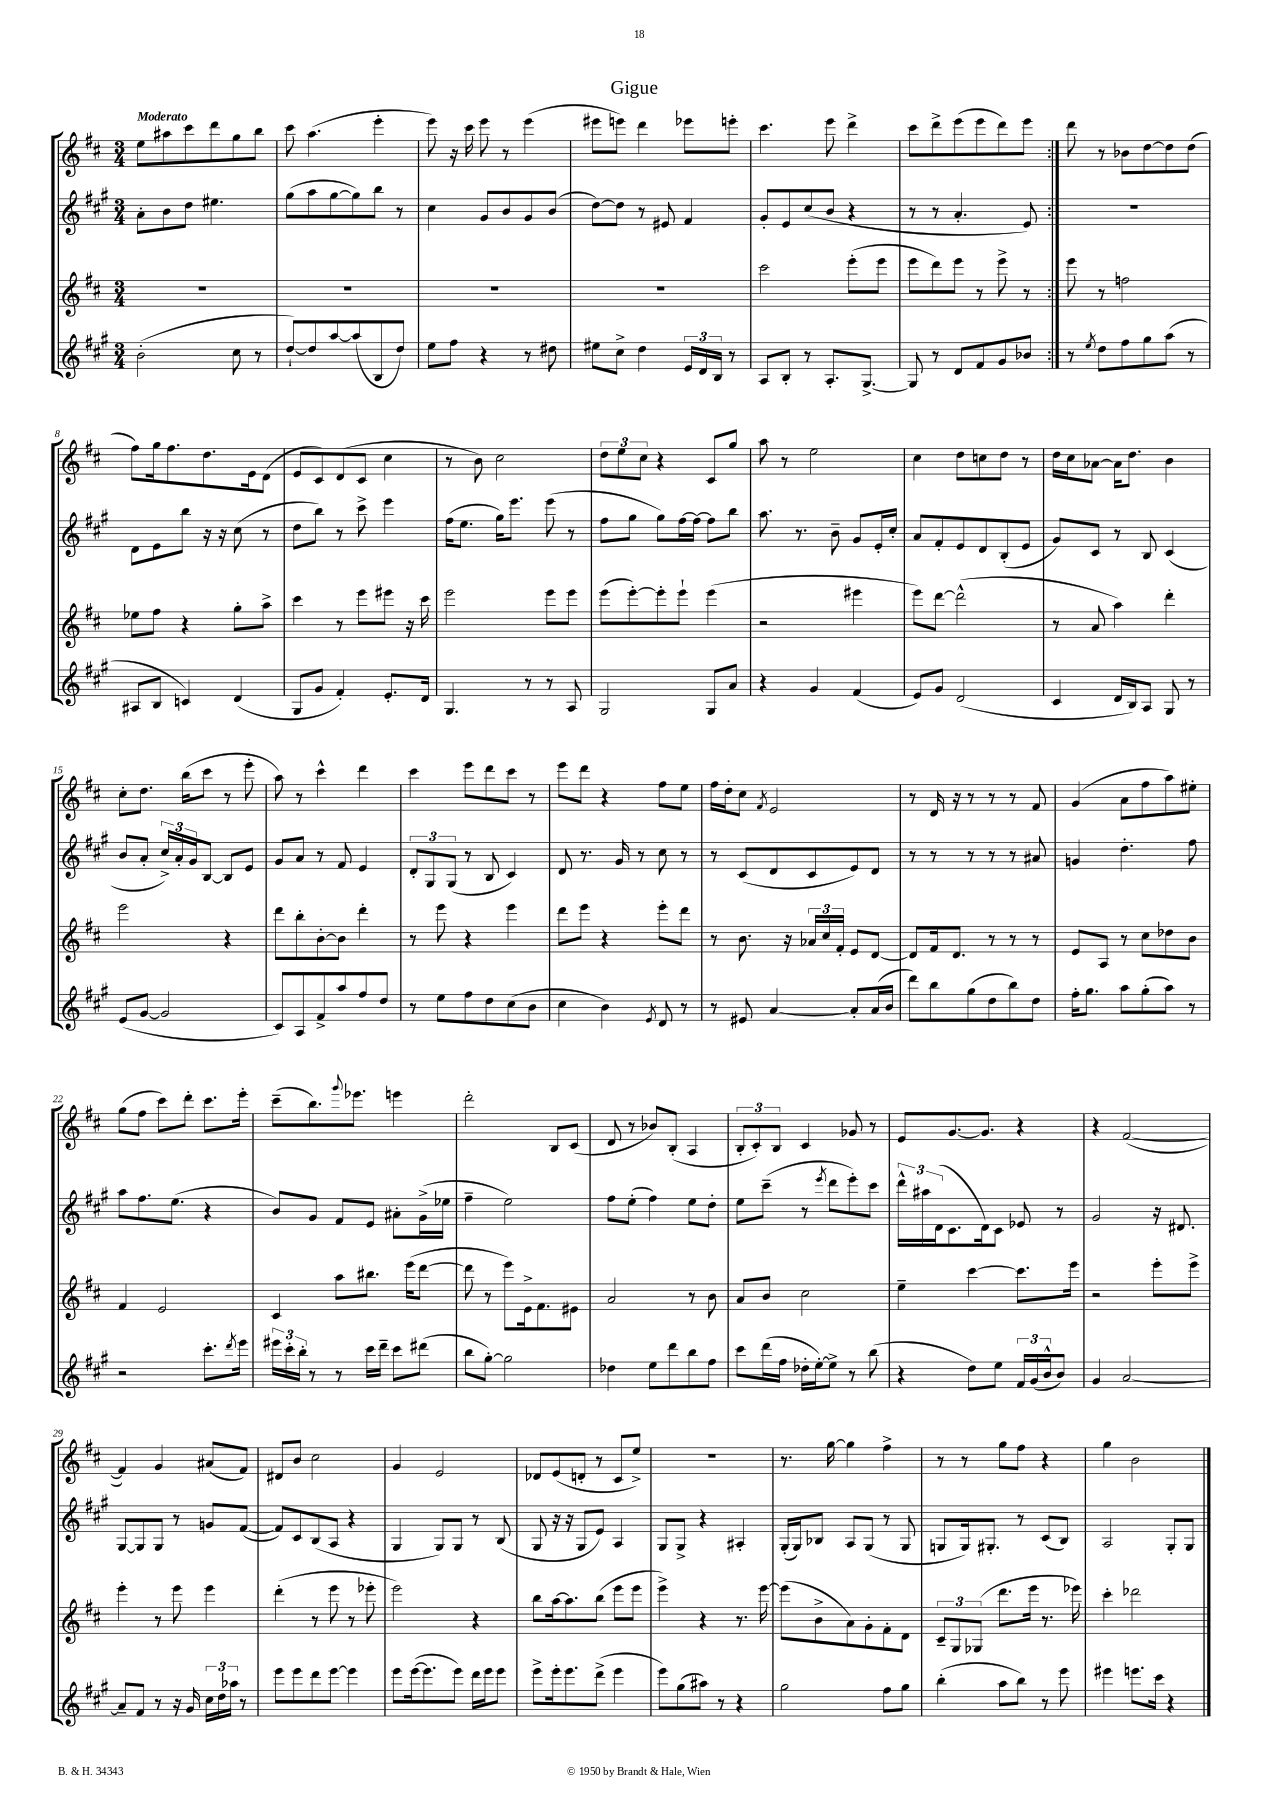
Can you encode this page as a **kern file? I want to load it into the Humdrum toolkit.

**kern	**kern	**kern	**kern
*staff4	*staff3	*staff2	*staff1
*clefG2	*clefG2	*clefG2	*clefG2
*k[f#c#g#]	*k[f#c#]	*k[f#c#g#]	*k[f#c#]
*M3/4	*M3/4	*M3/4	*M3/4
(2b'\	2.r	8a'\L	8ee\L
.	.	8b\	8aa#\
.	.	8dd\J	8ccc#\
.	.	4.ee#\	8ddd\
8cc#\	.	.	8gg\
8r	.	.	8bb\J
=	=	=	=
[8dd`/L)	2.r	(8gg#\L	8ccc#\
8dd/]	.	8aa\	(4.aa\
[8aa/	.	[8gg#\	.
(8aa/]	.	8gg#\])	.
8B/	.	8bb\J	4eee'\
8dd/J)	.	8r	.
=	=	=	=
8ee\L	2.r	4cc#\	8eee\)
8ff#\J	.	.	16r
.	.	.	16ccc#\
4r	.	8g#/L	8eee\
.	.	8b/	8r
8r	.	8g#/	(4eee\
8dd#\	.	(8b/J	.
=	=	=	=
8ee#\L	2.r	[8dd\L)	8eee#\L
8cc#^\J	.	8dd\]J	8eee\J)
4dd\	.	8r	4ddd\
.	.	8e#/	.
24e/LL	.	4f#/	8eee-\L
24d/	.	.	.
24B/JJ	.	.	.
8r	.	.	8eee'\J
=	=	=	=
8A/L	2ccc#\	8g#'/L	4.ccc#\
8B'/J	.	8e/	.
8r	.	(8cc#/	.
8.A'/L	.	8b/J	8eee\
.	(8eee'\L	4r	4ddd^\
[8.G#^/J	.	.	.
.	8eee\J	.	.
=	=	=	=
8G#/]	8eee\L	8r	8ccc#\L
8r	8ddd\)	8r	8ddd^\
8d/L	8eee\J	4.a'/	(8eee\
8f#/	8r	.	8eee\
8g#/	8eee^\	.	8ddd\)
8b-/J	8r	8e/)	8eee\J
=:|!	=:|!	=:|!	=:|!
8r	8eee\	2.r	8ddd\
8qee/	.	.	.
8dd\L	8r	.	8r
8ff#\	2ff\	.	8b-\L
8gg#\	.	.	[8dd\
(8aa\J	.	.	8dd\]
8r	.	.	(8dd\J
=	=	=	=
8A#/L	8ee-\L	8d\L	8ff#\L)
8B/J	8ff#\J	8e\	16gg\k
.	.	.	8.ff#\
4c/)	4r	8bb\J	.
.	.	16r	8.dd\
.	.	16r	.
(4d/	8gg'\L	(8cc#\	.
.	.	.	16e\k
.	8aa^\J	8r	(8d\J
=	=	=	=
8G#/L	4ccc#\	8dd\L	8e/L
8g#/J	.	8bb\J)	8c#/)
4f#'/)	8r	8r	(8d/
.	8eee\L	8ccc#^\	8c#/J
8.e'/L	8eee#\J	4eee\	4cc#\
.	16r	.	.
16d/Jk	16ccc#\	.	.
=	=	=	=
4.G#/	2eee\	(16ff#\LK	8r
.	.	8.ee\J	.
.	.	.	8b\)
.	.	16gg#\LK)	2cc#\
.	.	8.eee\J	.
8r	.	.	.
8r	8eee\L	(8eee\	.
8A/	8eee\J	8r	.
=	=	=	=
2G#/	(8eee\L	8ff#\L	12dd\L
.	.	.	12ee\
.	[8eee'\)	8gg#\J	.
.	.	.	12cc#\J
.	8eee'\]	8gg#\L)	4r
.	8eee`\J	[16ff#\L	.
.	.	16ff#\_JJ	.
8G#/L	(4eee\	8ff#\]L	8c#/L
8a/J	.	8bb\J	8gg/J
=	=	=	=
4r	2r	8.aa\	8aa\
.	.	.	8r
.	.	8.r	.
4g#/	.	.	2ee\
.	.	8b~\	.
(4f#/	4eee#\	8g#/L	.
.	.	16e'/L	.
.	.	16cc#'/JJ	.
=	=	=	=
8e/L)	8eee\L)	8a/L	4cc#\
8g#/J	[8ddd\J	8f#'/	.
(2d/	(2ddd^^\]	8e/	8dd\L
.	.	8d/	8cc\
.	.	(8B'/	8dd\J
.	.	8e/J	8r
=	=	=	=
4c#/	8r	8g#/L)	16dd\LL
.	.	.	16cc#\J
.	8a/	8c#/J	[8a-\J
16d/LL	4aa\)	8r	16a-\]LK
16B/J)	.	.	8.dd\J
8A/J	.	8B/	.
8G#/	4ddd'\	(4c#/	4b\
8r	.	.	.
=	=	=	=
(8e/L	2eee\	8b/L	8cc#'\L
[8g#/J	.	8a'/J	8.dd\J
2g#/]	.	24cc#^/LL)	.
.	.	24a'/	.
.	.	.	(16bb\LK
.	.	24g#/J	.
.	.	[8B/J	8ccc#\J
.	4r	8B/]L	8r
.	.	8e/J	8eee'\
=	=	=	=
8c#/L)	8ddd\L	8g#/L	8aa\)
8A/	8bb'\	8a/J	8r
8f#^/	[8b'\	8r	4ccc#^^\
8aa/	8b\]J	8f#/	.
8ff#/	4ddd'\	4e/	4ddd\
8dd/J	.	.	.
=	=	=	=
8r	8r	12d'/L	4ccc#\
.	.	12G#/	.
8ee\L	8eee\	.	.
.	.	(12G#/J	.
8ff#\	4r	8r	8eee\L
8dd\	.	8B/	8ddd\
(8cc#\	4eee\	4c#/)	8ccc#\J
8b\J	.	.	8r
=	=	=	=
4cc#\	8ddd\L	8d/	8eee\L
.	8eee\J	8.r	8ddd\J
4b\)	4r	.	4r
.	.	16g#/	.
.	.	8r	.
8qe/	.	.	.
8d/	8eee'\L	8cc#\	8ff#\L
8r	8ddd\J	8r	8ee\J
=	=	=	=
8r	8r	8r	16ff#\LL
.	.	.	16dd'\J
8e#/	8.b\	(8c#/L	8cc#\J
.	.	.	8qf#/
[4a/	.	8d/	2e/
.	16r	.	.
.	24a-/LL	8c#/	.
.	24cc#/	.	.
.	24f#'/JJ	.	.
8a'/]L	8e/L	8e/)	.
(16a/L	[8d/J	8d/J	.
16b/JJ	.	.	.
=	=	=	=
8ddd\L)	8d/]L	8r	8r
8bb\	16f#/k	8r	16d/
.	8.d/J	.	16r
(8gg#\	.	8r	8r
8dd\	8r	8r	8r
8bb\)	8r	8r	8r
8dd\J	8r	8a#/	8f#/
=	=	=	=
16ff#'\LK	8e/L	4g/	(4g/
8.gg#\J	.	.	.
.	8A/J	.	.
8aa\L	8r	4.dd'\	8a\L
(8gg#'\	8cc#\L	.	8ff#\
8aa\J)	8dd-\	.	8aa\)
8r	8b\J	8ff#\	8ee#'\J
=	=	=	=
2r	4f#/	8aa\L	(8gg\L
.	.	8.ff#\	8ff#\J
.	2e/	.	8ccc#\L)
.	.	(8.ee\J	.
.	.	.	8ddd'\J
8.ccc#'\L	.	4r	8.ccc#\L
8qddd/	.	.	.
16eee\Jk	.	.	16eee'\Jk
=	=	=	=
24eee#\LL	4c#/	8b/L)	(8ccc#~\L
24ccc#'\	.	.	.
24bb'\JJ	.	.	.
8r	.	8g#/J	8.bb\)
8r	8aa\L	8f#/L	.
.	.	.	8qqggg/
.	.	.	8.eee-\J
16ccc#\LL	8.bb#\J	8e/J	.
16ddd~\JJ	.	.	.
8ccc#\L	.	8a#'\L	4eee\
.	(16eee\LK	.	.
(8ddd#\J	[8ddd\J	(16g#^\L	.
.	.	16ee-\JJ	.
=	=	=	=
8bb\L	8ddd\]	4ff#~\	2ddd'\
[8gg#'\J)	8r	.	.
2gg#\]	8eee\L)	2ee\)	.
.	16e^\k	.	.
.	8.f#\	.	.
.	.	.	8B/L
.	8e#\J	.	(8c#/J
=	=	=	=
4dd-\	2a/	8ff#\L	8d/
.	.	(8ee'\J	8r
8ee\L	.	4ff#\)	8b-/L)
8ddd\	.	.	(8B'/J
8bb\	8r	8ee\L	4A/
8ff#\J	8b\	8dd'\J	.
=	=	=	=
8ccc#\L	8a/L	8ee\L	12B'/L
.	.	.	12c#'/)
(16ddd\L	8b/J	(8ccc#~\J	.
.	.	.	12B/J
16ff#\JJ	.	.	.
16dd-'\LL	2cc#\	8r	4c#/
[16ee'\J)	.	.	.
.	.	8qeee/	.
8ee^\]J	.	8ddd\L	.
8r	.	8eee'\)	8g-/
(8bb\	.	8ccc#\J	8r
=	=	=	=
4r	4ee~\	24ddd^^\LL	8e/L
.	.	24aa#\	.
.	.	(24d\J	.
.	.	8.c#\	[8.g/
8dd\L)	[4ccc#\	.	.
.	.	16d\k)	8.g/]J
8ee\J	.	8c#\J	.
24f#/LL	8.ccc#\]L	8e-/	4r
(24g#/	.	.	.
24b^^/J	.	.	.
8b/J)	.	8r	.
.	16eee\Jk	.	.
=	=	=	=
4g#/	2r	2g#/	4r
[2a/	.	.	([2f#/
.	8eee'\L	16r	.
.	.	8.d#/	.
.	8eee^\J	.	.
=	=	=	=
8a~/]L	4eee'\	[8G#/L	4f#/])
8f#/J	.	8G#/]	.
8r	8r	8G#/J	4g/
16r	8eee\	8r	.
16g#/	.	.	.
24cc#\LL	4eee\	8g/L	(8a#/L
24dd\	.	.	.
24aa-\JJ	.	.	.
8r	.	([8f#/J	8f#/J)
=	=	=	=
8eee\L	(4ddd'\	8f#/]L)	8d#/L
8eee\	.	8c#/	8b/J
8ddd\	8r	(8B/	2cc#\
[8eee\J	8eee\	8A/J	.
4eee\]	8r	4r	.
.	8eee-'\	.	.
=	=	=	=
8eee\L	2eee\)	4G#/	4g/
([16eee\k	.	.	.
8.eee\]	.	.	.
.	.	8G#/L)	2e/
8eee\J)	.	8G#/J	.
16ddd\LL	4r	8r	.
16eee\J	.	.	.
8eee\J	.	(8B/	.
=	=	=	=
8eee^\L	8bb\L	8G#/	8d-/L
16eee'\k	[16aa\k	16r	(8e/
8.eee\	8.aa\]	16r	.
.	.	8G#/L	8d'/J
(8ddd^\J	(8bb\J	8e/J)	8r
4eee\	8eee\L	4A/	8c#/L
.	8eee\J	.	8ee^/J)
=	=	=	=
8eee\L)	4eee^\)	8G#/L	2.r
(8gg#\	.	8G#^/J	.
8aa#\J)	4r	4r	.
8r	.	.	.
4r	8.r	4A#'/	.
.	[16eee\	.	.
=	=	=	=
2gg#\	(8eee\]L	(16G#'/LL	8.r
.	.	16G#/J)	.
.	8b^\	8B-/J	.
.	.	.	[16gg\
.	8a\)	8A/L	4gg\]
.	8g'\	(8G#/J	.
8ff#\L	8f#'\	8r	4ff#^\
8gg#\J	8d\J	8G#/	.
=	=	=	=
(4bb'\	12c#~/L	8G/L	8r
.	12G/	.	.
.	.	16G/k)	8r
.	(12G-/J	.	.
.	.	8.G#'/J	.
8aa\L	8.ddd\L	.	8gg\L
8bb\J)	.	8r	8ff#\J
.	16eee\Jk	.	.
8r	8.r	(8c#/L	4r
8eee\	.	8B/J)	.
.	16eee-\)	.	.
=	=	=	=
4eee#\	4ccc#'\	2A/	4gg\
8.eee\L	2ddd-\	.	2b\
16ccc#\Jk	.	.	.
4r	.	8G#'/L	.
.	.	8G#/J	.
==	==	==	==
*-	*-	*-	*-
